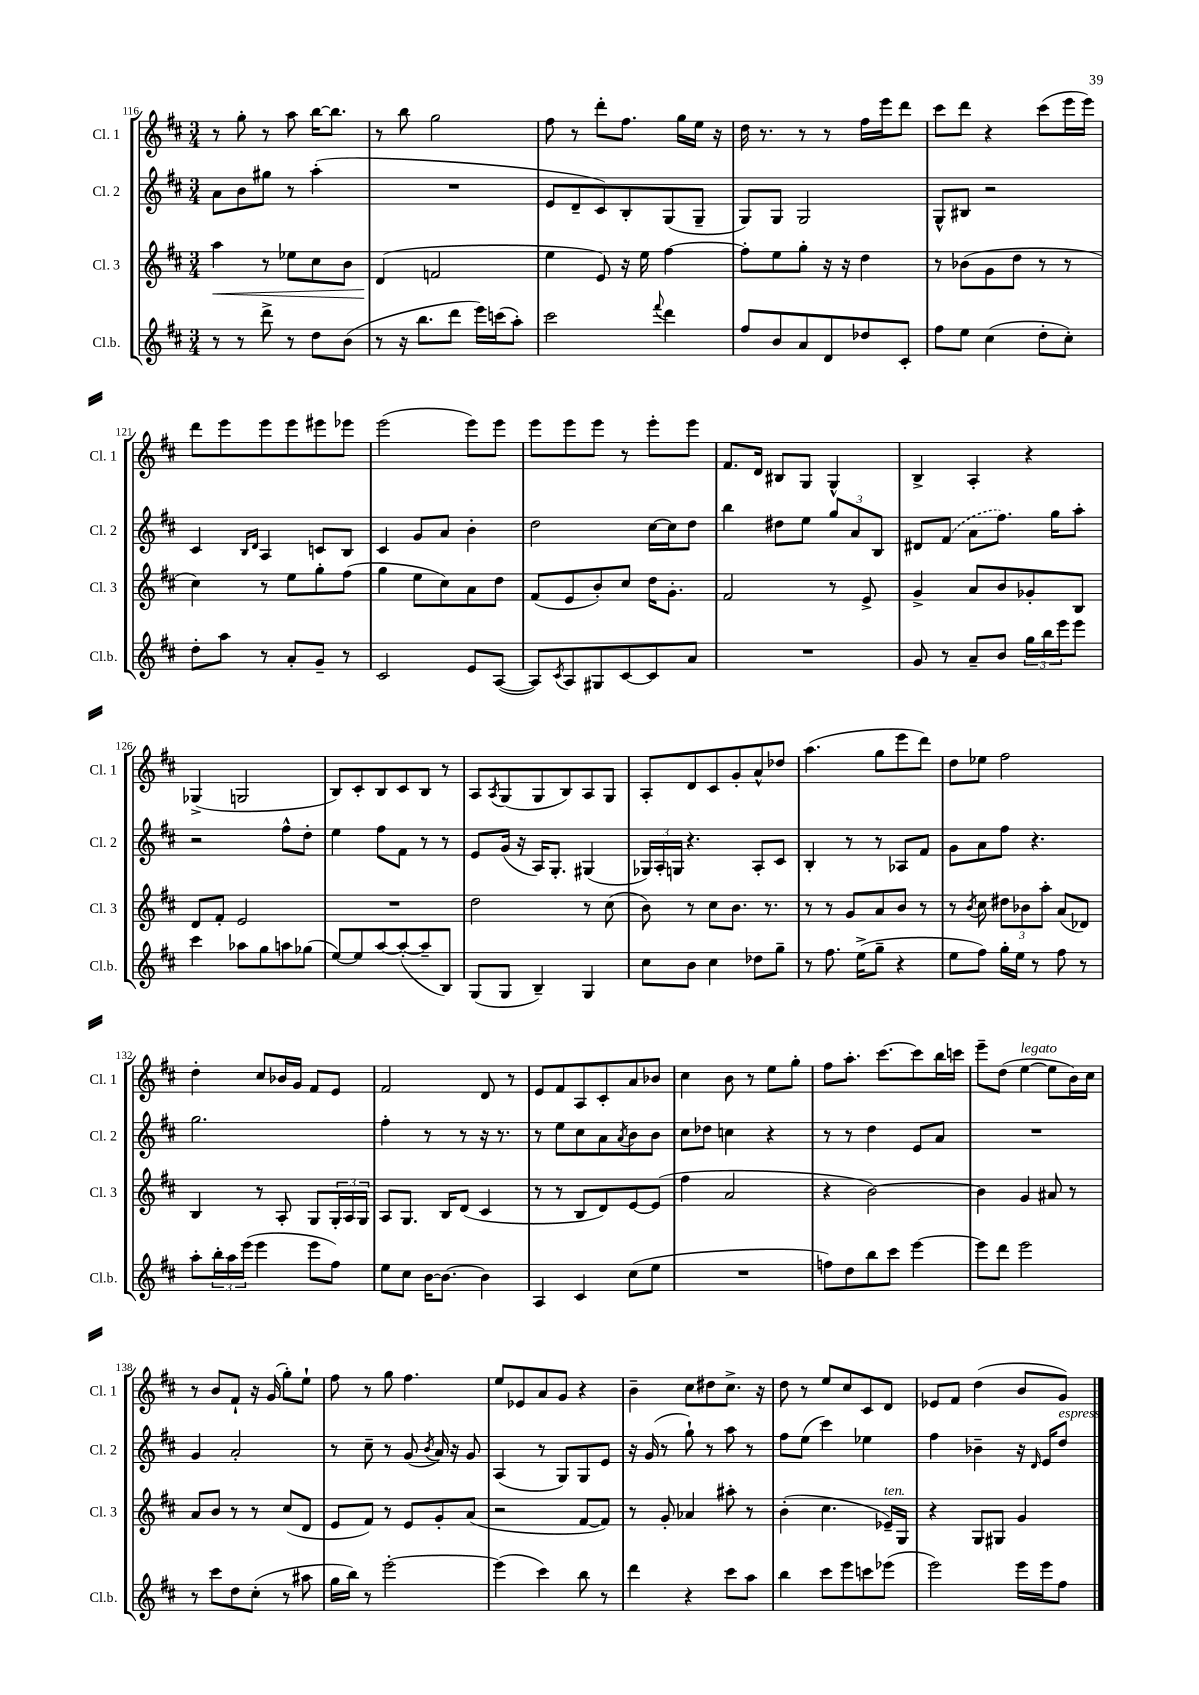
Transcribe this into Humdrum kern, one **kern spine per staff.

**kern	**kern	**kern	**kern
*staff4	*staff3	*staff2	*staff1
*clefG2	*clefG2	*clefG2	*clefG2
*k[f#c#]	*k[f#c#]	*k[f#c#]	*k[f#c#]
*M3/4	*M3/4	*M3/4	*M3/4
8r	4aa	8a	8r
8r	.	8b	8gg'
8ddd^	8r	8gg#	8r
8r	8ee-	8r	8aa
8dd	8cc#	(4aa'	[16bb
.	.	.	8.bb]
(8b	8b	.	.
=	=	=	=
8r	(4d	2.r	8r
16r	.	.	8bb
8.bb	.	.	.
.	2f	.	2gg
8ddd	.	.	.
16eee)	.	.	.
(16ccc	.	.	.
8aa')	.	.	.
=	=	=	=
2ccc#	4ee	8e	8ff#
.	.	8d~	8r
.	8e)	8c#)	8ddd'
.	16r	8B'	8.ff#
.	16ee	.	.
8qqfff#	.	.	.
4ddd	[4ff#	(8G	.
.	.	.	16gg
.	.	8G~	16ee
.	.	.	16r
=	=	=	=
8ff#	8ff#']	8G)	16dd
.	.	.	8.r
8b	8ee	8G	.
8a	8gg'	2G	8r
8d	16r	.	8r
.	16r	.	.
8dd-	4dd	.	16ff#
.	.	.	16eee
8c#'	.	.	8ddd
=	=	=	=
8ff#	8r	8G^^	8ccc#
8ee	(8b-	8B#	8ddd
(4cc#	8g	2r	4r
.	8dd	.	.
8dd'	8r	.	(8ccc#
8cc#')	8r	.	16eee
.	.	.	16eee)
=	=	=	=
8dd'	4cc#)	4c#	8ddd
8aa	.	.	8eee
.	.	16qqB	.
.	.	16qqd	.
8r	8r	4A	8eee
8a'	8ee	.	8eee
8g~	8gg'	8c	8eee#
8r	(8ff#	8B	8eee-
=	=	=	=
2c#	4gg	4c#	(2eee
.	8ee	8g	.
.	8cc#)	8a	.
8e	8a	4b'	8eee)
([8A	8dd	.	8eee
=	=	=	=
8A])	(8f#	2dd	8eee
8qc#	.	.	.
8A	8e	.	8eee
8G#	8b')	.	8eee
[8c#	8cc#	.	8r
8c#]	16dd	[16cc#	8eee'
.	8.g'	16cc#]	.
8a	.	8dd	8eee
=	=	=	=
2.r	2f#	4bb	8.f#
.	.	.	16d
.	.	8dd#	8B#
.	.	8ee	8G
.	8r	12gg	4G^^
.	.	12a	.
.	8e^	.	.
.	.	12B	.
=	=	=	=
8g	4g^	8d#	4B^
8r	.	(8f#	.
8a~	8a	8a	4A'
8b	8b	8.ff#)	.
24gg	8g-'	.	4r
24bb	.	.	.
.	.	16gg	.
24eee	.	.	.
8eee	8B	8aa'	.
=	=	=	=
4ccc#	8d	2r	(4G-^
.	8f#'	.	.
8aa-	2e	.	2G
8gg	.	.	.
8aa	.	8ff#^^	.
(8gg-	.	8dd'	.
=	=	=	=
[8ee)	2.r	4ee	8B)
8ee]	.	.	8c#'
[8aa	.	8ff#	8B
(8aa'_	.	8f#	8c#
8aa~]	.	8r	8B
8B)	.	8r	8r
=	=	=	=
(8G	2dd	8e	8A
.	.	.	8qA
8G	.	(16g	(8G
.	.	16r	.
4B~)	.	16A)	8G
.	.	8.G'	.
.	.	.	8B)
4G	8r	(4G#	8A
.	(8cc#	.	8G
=	=	=	=
8cc#	8b)	24G-)	8A'
.	.	24A'	.
.	.	24G	.
8b	8r	4.r	8d
4cc#	8cc#	.	8c#
.	8.b	.	8g'
8dd-	.	8A'	8a^^
.	8.r	.	.
8gg~	.	8c#	8dd-
=	=	=	=
8r	8r	4B'	(4.aa
8.ff#	8r	.	.
.	8g	8r	.
(16ee^	.	.	.
8gg~	8a	8r	8gg
4r	8b	8A-	8eee
.	8r	8f#	8ddd)
=	=	=	=
8ee	8r	8g	8dd
.	8qb	.	.
8ff#)	8cc#	8a	8ee-
16gg'	12dd#	8ff#	2ff#
16ee	.	.	.
.	12b-	.	.
8r	.	4.r	.
.	12aa'	.	.
8ff#	(8a	.	.
8r	8d-)	.	.
=	=	=	=
8aa'	4B	2.gg	4dd'
24bb'	.	.	.
24aa	.	.	.
(24eee	.	.	.
4eee	8r	.	8cc#
.	8A'	.	16b-
.	.	.	16g
8eee	8G	.	8f#
8ff#)	24G'	.	8e
.	24A	.	.
.	24G	.	.
=	=	=	=
8ee	8A	4ff#'	2f#
8cc#	8.G	.	.
[16b	.	8r	.
8.b_	16B	.	.
.	(8d	8r	.
4b]	4c#	16r	8d
.	.	8.r	.
.	.	.	8r
=	=	=	=
4A	8r	8r	8e
.	8r	8ee	8f#
4c#	8B	8cc#	8A
.	8d)	8a	8c#'
.	.	8qa	.
(8cc#	[8e	8b	8a
8ee	(8e]	8b	8b-
=	=	=	=
2.r	4ff#	8cc#	4cc#
.	.	8dd-	.
.	2a	4cc	8b
.	.	.	8r
.	.	4r	8ee
.	.	.	8gg'
=	=	=	=
8ff)	4r	8r	8ff#
8dd	.	8r	8.aa'
8bb	[2b)	4dd	.
.	.	.	[8.ccc#
8ccc#	.	.	.
[4eee	.	8e	8ccc#]
.	.	8a	16bb
.	.	.	16ccc
=	=	=	=
8eee]	4b]	2.r	8eee~
8ddd	.	.	(8dd
2eee	4g	.	[4ee
.	8a#	.	8ee]
.	8r	.	16b)
.	.	.	16cc#
=	=	=	=
8r	8a	4g	8r
8ccc#	8b	.	8b
8dd	8r	2a'	8f#`
(8cc#'	8r	.	16r
.	.	.	(16g
8r	(8cc#	.	8gg')
8aa#	8d	.	8ee`
=	=	=	=
16gg	8e	8r	8ff#
16bb)	.	.	.
8r	8f#)	8cc#~	8r
[2eee'	8r	8r	8gg
.	8e	(8g	4.ff#
.	.	8qb	.
.	8g'	16a)	.
.	.	16r	.
.	(8a	8g	.
=	=	=	=
(4eee]	2r	(4A	8ee
.	.	.	8e-
4ccc#)	.	8r	8a
.	.	8G)	8g
8bb	[8f#	8G	4r
8r	8f#])	8e	.
=	=	=	=
4ddd	8r	16r	4b~
.	.	(16g	.
.	8g'	8r	.
4r	4a-	8gg`)	8cc#
.	.	8r	8dd#
8ccc#	8aa#'	8aa	8.cc#^
8aa	8r	8r	.
.	.	.	16r
=	=	=	=
4bb	(4b'	8ff#	8dd
.	.	(8ee	8r
8ccc#	4.cc#	4ccc#)	8ee
8eee	.	.	8cc#
8ccc	.	4ee-	8c#
(8eee-	16e-~)	.	8d
.	16G	.	.
=	=	=	=
2eee)	4r	4ff#	8e-
.	.	.	8f#
.	8G	4b-~	(4dd
.	8G#	.	.
16eee	4g	16r	8b
.	.	16qqd	.
16eee	.	16e	.
8ff#	.	8dd	8g)
==	==	==	==
*-	*-	*-	*-
